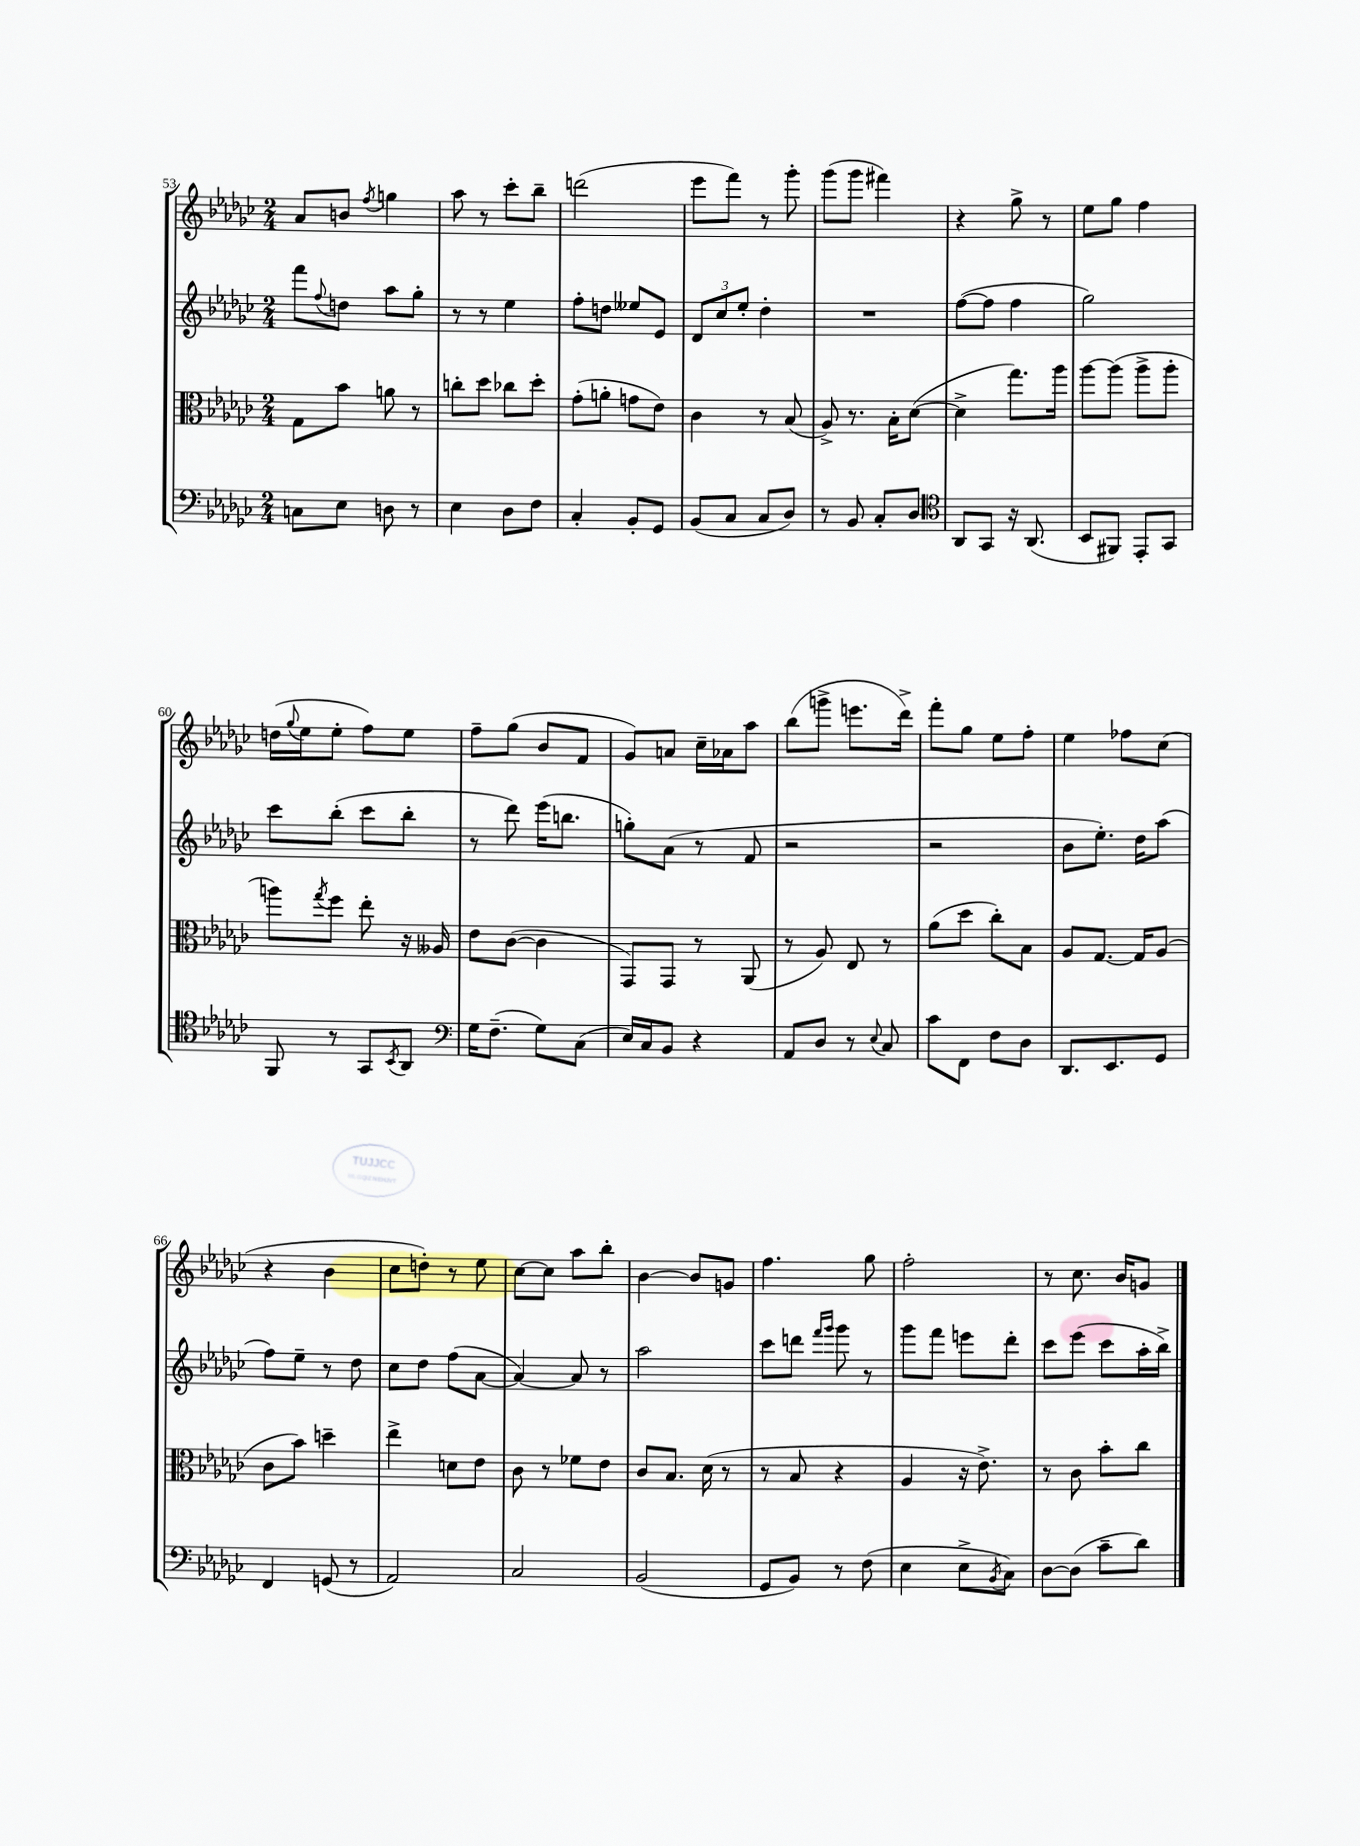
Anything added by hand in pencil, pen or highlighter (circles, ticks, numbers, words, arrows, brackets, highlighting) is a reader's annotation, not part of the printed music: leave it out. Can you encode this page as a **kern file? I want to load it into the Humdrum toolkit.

**kern	**kern	**kern	**kern
*staff4	*staff3	*staff2	*staff1
*clefF4	*clefC3	*clefG2	*clefG2
*k[b-e-a-d-g-c-]	*k[b-e-a-d-g-c-]	*k[b-e-a-d-g-c-]	*k[b-e-a-d-g-c-]
*M2/4	*M2/4	*M2/4	*M2/4
8C	8G-	8fff	8a-
.	.	8qqff	.
8E-	8b-	8dd	8b
.	.	.	8qff
8D	8a	8aa-	4gg
8r	8r	8gg-'	.
=	=	=	=
4E-	8cc'	8r	8aa-
.	8dd-	8r	8r
8D-	8cc-	4ee-	8ccc-'
8F	8dd-'	.	8bb-~
=	=	=	=
4C-'	(8g-'	8ff'	(2ddd
.	8a'	8dd	.
8BB-'	8g	8ee--	.
8GG-	8e-)	8e-	.
=	=	=	=
(8BB-	4c-	12d-	8eee-
.	.	12cc-	.
8C-	.	.	8fff)
.	.	12ee-'	.
8C-	8r	4dd-'	8r
8D-)	(8B-	.	8ggg-'
=	=	=	=
8r	8A-^)	2r	(8ggg-
8BB-	8.r	.	8ggg-
8C-'	.	.	4fff#)
.	16B-'	.	.
8D-	([8d-	.	.
=	=	=	=
*clefC4	*	*	*
8AA-	4d-^]	([8ff	4r
8GG-	.	8ff]	.
16r	8.gg-)	4ff	8gg-^
(8.AA-	.	.	.
.	.	.	8r
.	16aa-	.	.
=	=	=	=
8BB-	[8aa-	2gg-)	8ee-
8FF#)	(8aa-]	.	8gg-
8EE-'	8aa-^	.	4ff
8GG-	8aa-'	.	.
=	=	=	=
8FF	8aa)	8ccc-	(16dd
.	.	.	8qqgg-
.	.	.	16ee-
.	8qgg-	.	.
8r	8ff	(8bb-'	8ee-'
8GG-	8ee-'	8ccc-	8ff)
8qBB-	.	.	.
8AA-	16r	8bb-'	8ee-
.	16A--	.	.
=	=	=	=
*clefF4	*	*	*
16G-	8e-	8r	8ff~
(8.F~	.	.	.
.	([8c-	8ddd-)	(8gg-
8G-)	4c-]	(16eee-	8b-
.	.	8.bb	.
(8C-	.	.	8f
=	=	=	=
16E-)	8GG-)	8gg')	8g-)
16C-	.	.	.
8BB-	8GG-	(8a-	8a
4r	8r	8r	16cc-~
.	.	.	16a-
.	(8AA-	8f	8aa-
=	=	=	=
8AA-	8r	2r	(8bb-
8D-	8A-)	.	8ggg^
8r	8E-	.	8.eee
8qqE-	.	.	.
8C-	8r	.	.
.	.	.	16ddd-^)
=	=	=	=
8c-	(8a-	2r	8fff'
8FF	8dd-	.	8gg-
8F	8cc-')	.	8ee-
8D-	8B-	.	8ff'
=	=	=	=
8.DD-	8A-	8b-	4ee-
.	[8.G-	8.ee-')	.
8.EE-	.	.	.
.	.	.	8ff-
.	16G-]	16dd-	.
8GG-	(8A-	(8aa-	(8cc-
=	=	=	=
4FF	8c-	8ff)	4r
.	8b-)	8ee-~	.
(8GG	4dd~	8r	4b-
8r	.	8dd-	.
=	=	=	=
2AA-)	4ee-^	8cc-	8cc-
.	.	8dd-	8dd')
.	8d	(8ff	8r
.	8e-	[8a-	8ee-
=	=	=	=
2C-	8c-	4a-_)	[8cc-
.	8r	.	8cc-]
.	8f-	8a-]	8aa-
.	8e-	8r	8bb-'
=	=	=	=
(2BB-	8c-	2aa-	[4b-
.	8.B-	.	.
.	.	.	8b-]
.	(16d-	.	.
.	8r	.	8g
=	=	=	=
8GG-	8r	8ccc-	4.ff
8BB-)	8B-	8ddd	.
.	.	16qqfff	.
.	.	16qqggg-	.
8r	4r	8ggg-	.
(8F	.	8r	8gg-
=	=	=	=
4E-	4A-	8ggg-	2ff'
.	.	8fff	.
8E-^	16r	8eee	.
.	8.e-^)	.	.
8qBB-	.	.	.
8C-)	.	8ddd-'	.
=	=	=	=
[8D-	8r	8ccc-	8r
(8D-]	8c-	(8eee-	8.cc-
8c-~	8b-'	8ccc-	.
.	.	.	16b-
8d-)	8cc-	16aa-'	8g
.	.	16bb-^)	.
==	==	==	==
*-	*-	*-	*-
